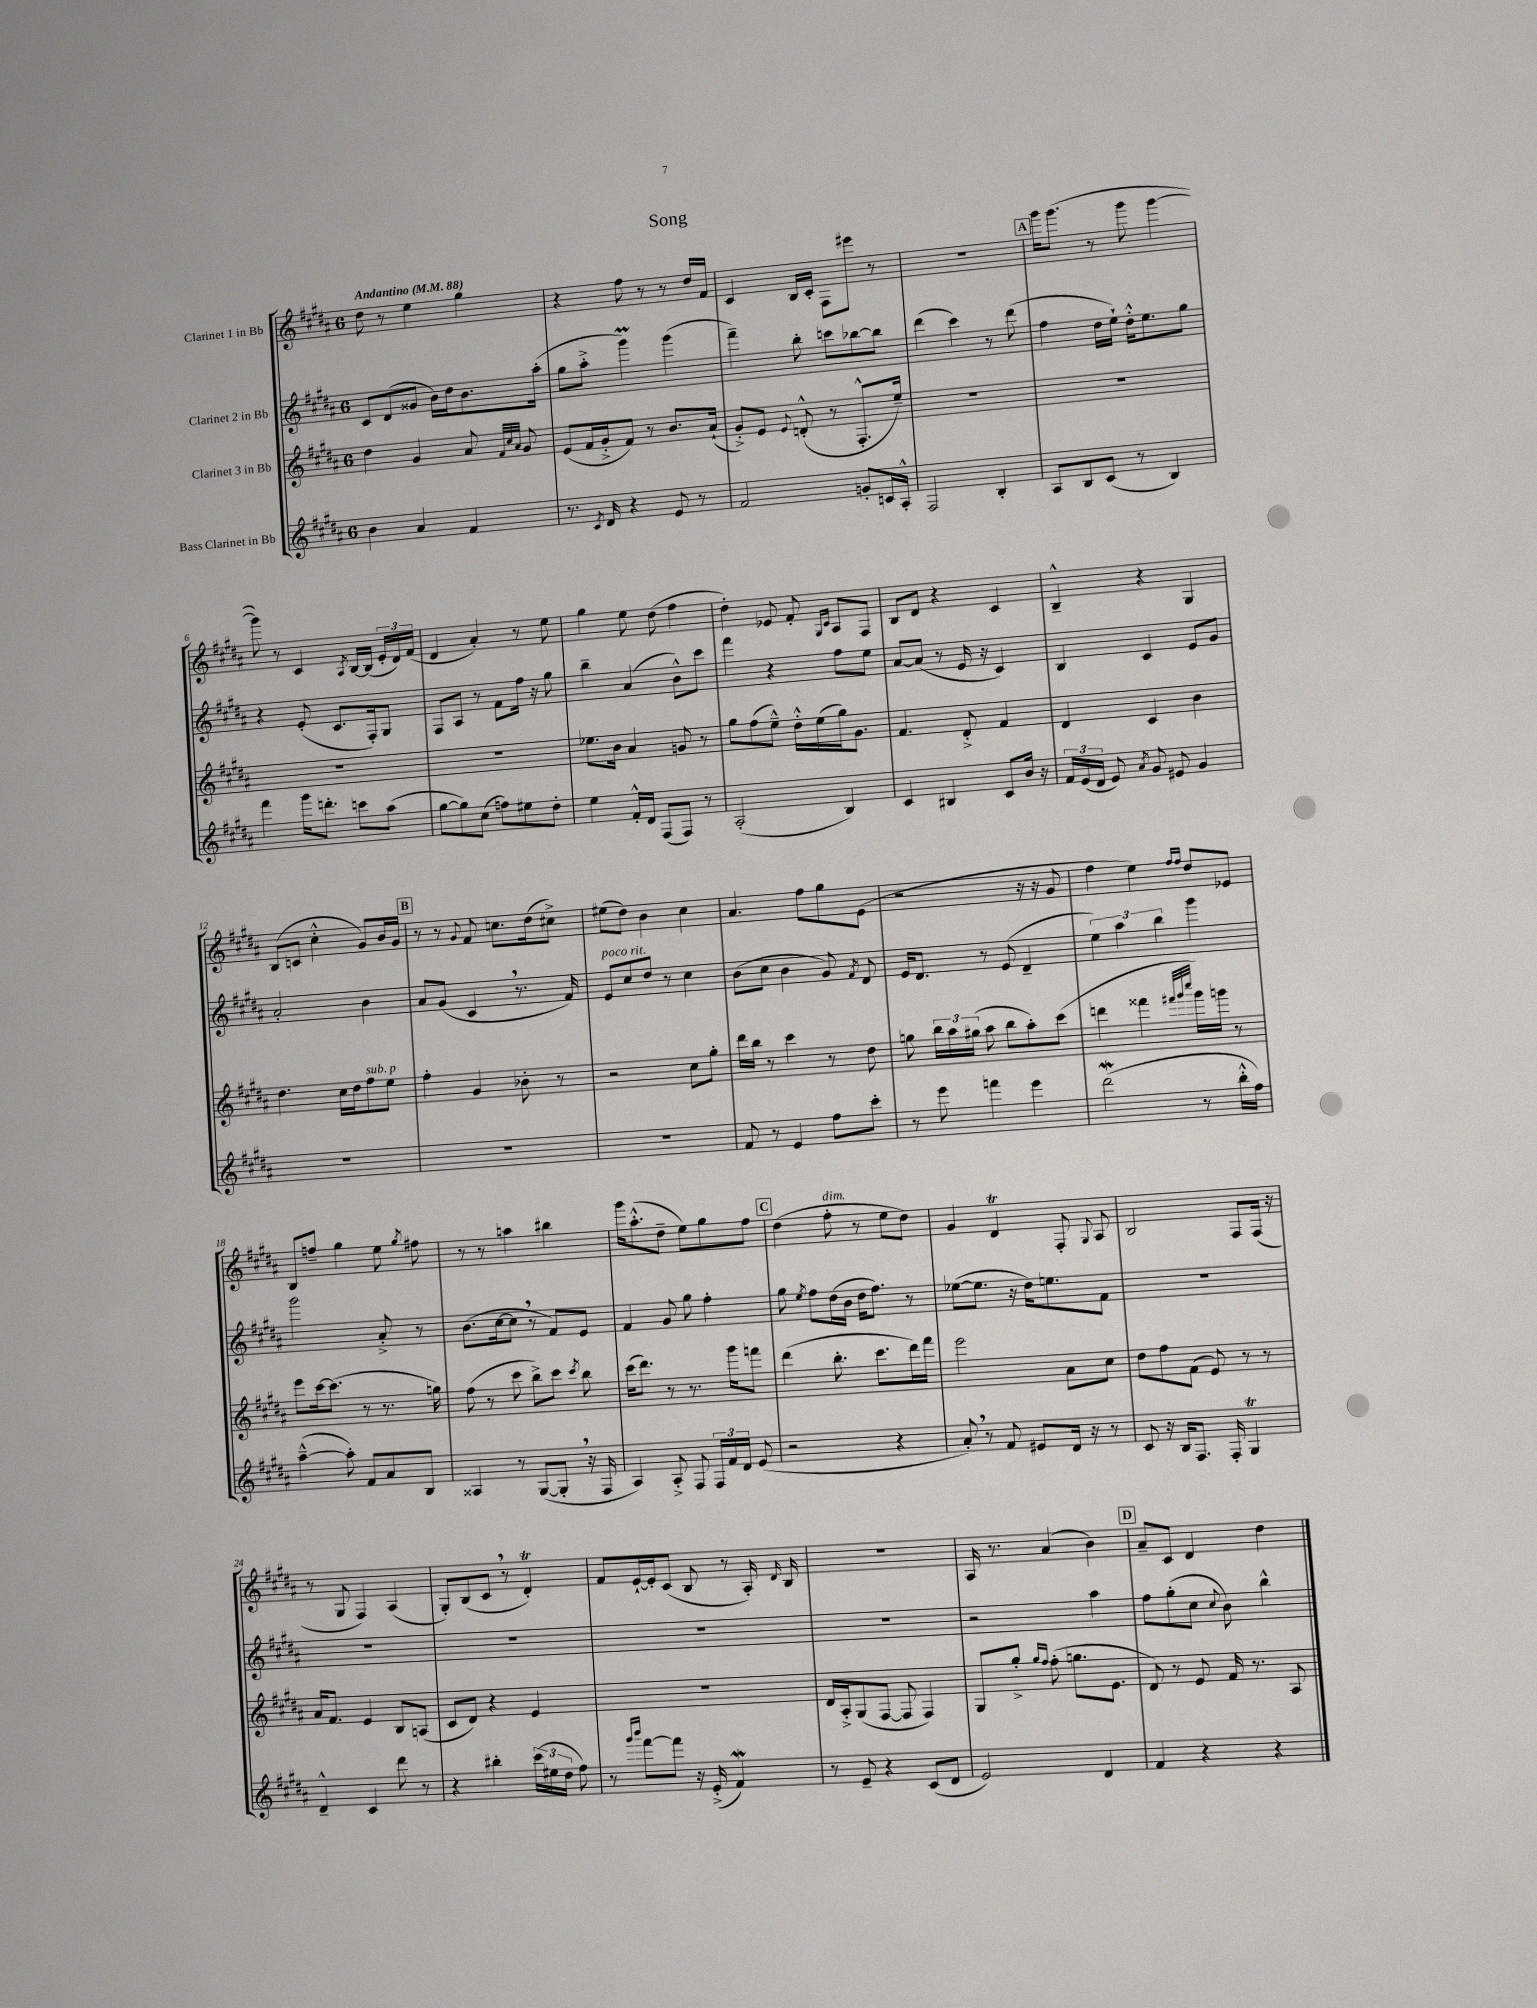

**kern	**kern	**kern	**kern
*staff4	*staff3	*staff2	*staff1
*clefG2	*clefG2	*clefG2	*clefG2
*k[f#c#g#d#a#]	*k[f#c#g#d#a#]	*k[f#c#g#d#a#]	*k[f#c#g#d#a#]
*M6/8	*M6/8	*M6/8	*M6/8
*MM88	*MM88	*MM88	*MM88
4b\	4dd#\	8c#/L	8dd#\
.	.	(8d#/	8r
4a#/	4g#/	8g##/J	4ee\
.	.	16b\LL)	.
.	.	16dd#\J	.
4f#/	8a#/	8.b\	4gg#\
.	32qqf#/LLL	.	.
.	32qqcc#/	.	.
.	32qqa#/JJJ	.	.
.	8g#/	.	.
.	.	(16aa#'\Jk	.
=	=	=	=
8.r	(8e/L	8gg#\L	4r
.	16f#/L	8aa#'^\J	.
8qc#/	.	.	.
16d#/	16g#'^/J	.	.
4r	8f#/J)	4ggg#\)	8ff#\
.	8r	.	8r
8e/	8.b/L	(4ggg#\	8r
8r	.	.	16dd#/LL
.	(16a#`/Jk	.	16f#/JJ
=	=	=	=
2f#/	8g#'^/L)	4fff#~\)	4c#/
.	8e/J	.	.
.	8qqe/	.	.
.	(8d'^^/	8bb'\	16B/LL
.	.	.	16c#'/JJ
.	8r	8ccc\L	8F#\L
8g'/L	8.F#'^^/L	[8bb-\	8eee#\J
16c/L	.	8bb-\]J	8r
16A#'^^/JJ	16ee~/Jk)	.	.
=	=	=	=
2F#/	2.r	(4ddd#\	2.r
.	.	4ccc#\)	.
4B'/	.	8r	.
.	.	(8ddd#\	.
=	=	=	=
8A#/L	2.r	4ff#\	16ggg#\LK
.	.	.	(8.ggg#\J
8B/	.	.	.
(8c#/J	.	16dd#\LL	8r
.	.	16ee`\JJ)	.
8r	.	16dd#'^^\LK	8ggg#\
.	.	8.ee\	.
4B/)	.	.	[4ggg#\
.	.	8gg#\J	.
=	=	=	=
4fff#\	2.r	4r	8ggg#\])
.	.	.	8r
16ggg#\LK	.	(8e'/	4c#/
8.ddd'\J	.	.	.
.	.	8.c#/L	.
.	.	.	8qA#/
8ccc\L	.	.	[16B/LL
.	.	16F#'/k)	(16B/]JJ
(8aa#\J	.	8G#/J	24e'/LL
.	.	.	24d#/)
.	.	.	(24f#/JJ
=	=	=	=
[8gg#\L	2.r	8F#/L	4d#/
8gg#\])	.	8A#/J	.
(8cc#\J	.	8r	4a#'/)
8ff\L)	.	8f#\L	.
8ee#\	.	16ff#\Jk	8r
.	.	16r	.
8dd#'\J	.	8gg#\	8ee\
=	=	=	=
4ee\	8.ee-\L	4bb~\	4gg#\
.	16b\Jk	.	.
16f#'^^/LL	4a#/	(4a#/	8ee\
16d#/JJ	.	.	.
(8F#/L	.	.	(8dd#\
8F#/J)	8g/	8b^^\L)	4ff#\
8r	8r	8ccc#\J	.
=	=	=	=
(2A#'/	8gg#\L	4fff#\	4dd#'\)
.	(8ff#\	.	.
.	8ee~^^\J)	4r	8e-/
.	16dd#'^^\LL	.	8f#'/
.	(16ee\	.	.
.	.	.	16qqG#/LL
.	.	.	16qqc#/JJ
4B/)	16gg#\J)	8ff#\L	8A#/L
.	8.g#\J	.	.
.	.	8ee\J	8F#/J
=	=	=	=
4c#/	4.f#/	[8a#/L	8B/L
.	.	(8a#/]J	8d#/J
4B#/	.	8r	4r
.	8d#'^/	16e/	.
.	.	16r	.
8c#/L	4f#/	4c#/)	4c#/
16b/Jk	.	.	.
16r	.	.	.
=	=	=	=
24f#/LL	4d#/	4B/	4B~^^/
(24e/	.	.	.
24d#/JJ	.	.	.
8e/)	.	.	.
8qa#/	.	.	.
8g#/	4c#/	4c#/	4r
8e#/	.	.	.
4g#/	4b\	8e/L	4G#/
.	.	8g#/J	.
=	=	=	=
2.r	4.dd#\	2a#'/	(8B/L
.	.	.	8c/J
.	.	.	4cc#'^^\
.	16cc#\LL	.	.
.	16dd#\J	.	.
.	8ff#\	4b\	8g#/L)
.	8ee\J	.	16b/L
.	.	.	16g#/JJ
=	=	=	=
2.r	4ff#'\	8a#/L	8r
.	.	(8g#/J	8r
.	.	.	8qqg#/
.	4g#/	4c#/	8f#/
.	.	.	8.cc\L
.	8b-'\	8.r	.
.	.	.	(16dd#\k
.	8r	.	8cc#^\J)
.	.	16f#/)	.
=	=	=	=
2.r	2r	8e/L	(8ee#\L
.	.	8cc#/	8dd#\J)
.	.	8dd#/J	4b\
.	.	8r	.
.	8cc#\L	4cc#\	4cc#\
.	8gg#'\J	.	.
=	=	=	=
8f#/	16ddd#\LL	(8b\L	4.a#/
.	16bb\JJ	.	.
8r	8r	8cc#\J	.
4e/	4ccc#\	4b\	.
.	.	.	8ff#\L
8ff#\L	8r	8g#/)	8gg#\
.	.	8qf#/	.
8ccc#'\J	8dd#\	8d#/	(8e\J
=	=	=	=
8r	8gg\	16e/LK	2r
.	.	8.d#/J	.
8eee\	24bb\LL	.	.
.	24aa#\	.	.
.	(24gg#\JJ	.	.
4fff\	8aa#\	8r	.
.	8bb\L	(8e/	.
4eee\	8aa#'\)	4d#~/	16r
.	.	.	16r
.	(8ccc#\J	.	8g#/
=	=	=	=
(2ddd#\	4ddd\	6ee\)	4ff#\
.	.	6aa#\	.
.	4fff##\	.	4ee\)
.	.	6bb\	.
.	32qqfff#/LLL	.	.
.	32qqggg#/	.	16qqff#/LL
.	32qqcccc#/JJJ	.	16qqff#/JJ
8r	16ggg#\LL)	4ggg#\	8dd#/L
.	16ggg\JJ	.	.
16bb'^^\LL	8r	.	8e-/J
16ff#\JJ)	.	.	.
=	=	=	=
([4aa#~^^\	8eee\L	2ggg#\	8B/L
.	[16ccc#\k	.	8ff~/J
.	(8.ccc#\]J	.	.
8aa#'\])	.	.	4gg#\
8f#/L	8r	.	.
8a#/	8.r	8a#'^/	8ee\
.	.	.	8qgg#/
8B/J	.	8r	8ff#\
.	16gg\)	.	.
=	=	=	=
4A##/	(8ff#\	(8.b\L	8r
.	8r	.	8r
.	.	[16cc#\k	.
8r	8ccc#\	8cc#\]J	4aa\
([8G#/L	8bb^\L)	8r	.
8G#'/]J	8ccc#\J	8f#/L)	4bb#\
.	8qccc#/	.	.
16r	8bb\	8e/J	.
16F#/	.	.	.
=	=	=	=
4A#/)	(16ccc#\LK	4f#/	16ggg#\LK
.	8.ddd#\J)	.	(8.aa#'^^\
8A#'^/	8r	8g#/	8dd#~\J
8F#/	8.r	8gg#\	8ee\L)
24F#/LL	.	4ff#'\	8gg#\
24f#/	.	.	.
.	16ggg#\LK	.	.
24d#/JJ	.	.	.
(8e/	8fff\J	.	8ff#\J
=	=	=	=
2r	(4ddd#\	8gg#\	(4dd#\
.	.	8qee/	.
.	.	8ff#\L	.
.	8.bb'\	(16dd#\L	8ff#'\
.	.	16b\JJ	.
.	.	16dd#\LK	8r
.	8.ccc#\L	8.ff#\J)	.
4r	.	.	8ee\L
.	16ddd#\L)	8r	8dd#\J)
.	16fff#\JJ	.	.
=	=	=	=
8a#'/)	2eee\	([8ee-\L	4g#/
8r	.	8.ee-\]J	.
8f#/	.	.	4d#/
.	.	16r	.
8e#/L	.	16dd#\LK)	.
.	.	8.ee\	.
16d#/Jk	8a#\L	.	8F#'/
16r	.	.	.
.	.	.	8qqG#/
8r	8cc#\J	8f#\J	8A#/
=	=	=	=
8c#/	8dd#\L	2.r	2B/
16r	8ff#\	.	.
16B/LK	.	.	.
8.F#/J	(8f#\J	.	.
.	8e/)	.	.
16F#'/	.	.	.
4G#/	8r	.	8F#/L
.	8r	.	(16F#/Jk
.	.	.	16r
=	=	=	=
4d#~^^/	16a#/LK	2.r	8r
.	8.f#/J	.	.
.	.	.	8G#/
4c#/	4e/	.	4F#/)
8ddd#\	8B/L	.	(4A#/
8r	(8A/J	.	.
=	=	=	=
4r	8c#/L	2.r	8G#'/L)
.	8d#/J)	.	(8B/
4bb#'\	4r	.	8c#/J
.	.	.	8r
(24ccc#\LL	4e/	.	4d#'/)
24ee#\	.	.	.
24dd#\JJ	.	.	.
8ff#\)	.	.	.
=	=	=	=
8r	2.r	2.r	8f#/L
16qqggg#/LL	.	.	.
16qqbbb/JJ	.	.	.
[8fff#\L	.	.	[16e`/L
.	.	.	16e'/]J
8fff#\]J	.	.	(8c#/J
16r	.	.	8B/
(16e'^/	.	.	.
4f#/)	.	.	8r
.	.	.	16A#'/)
.	.	.	16qqd#/
.	.	.	16B/
=	=	=	=
8r	16d#/LL	2.r	2.r
.	16A#'^/J	.	.
8e~/	(8G#/	.	.
4r	[8F#/J	.	.
.	8F#/]	.	.
(8c#/L	4F#/)	.	.
8d#/J	.	.	.
=	=	=	=
2e/)	8G#/L	2r	16A#/
.	.	.	8.r
.	8gg#'^/J	.	.
.	16qqgg#/LL	.	.
.	16qqff#/JJ	.	.
.	(8ff#'\	.	(4a#/
.	8.gg\L	.	.
4d#/	.	4aa#\	4b\)
.	8.e\J	.	.
=	=	=	=
4f#/	8d#/)	8ff#\L	8a#~/L
.	8r	(8gg#'\	8c#/J
4r	8e/	8cc#\J	4d#/
.	.	8qqcc#/	.
.	16f#/	8b\)	.
.	8.r	.	.
4r	.	4bb^^\	4dd#\
.	8A#/	.	.
==	==	==	==
*-	*-	*-	*-
